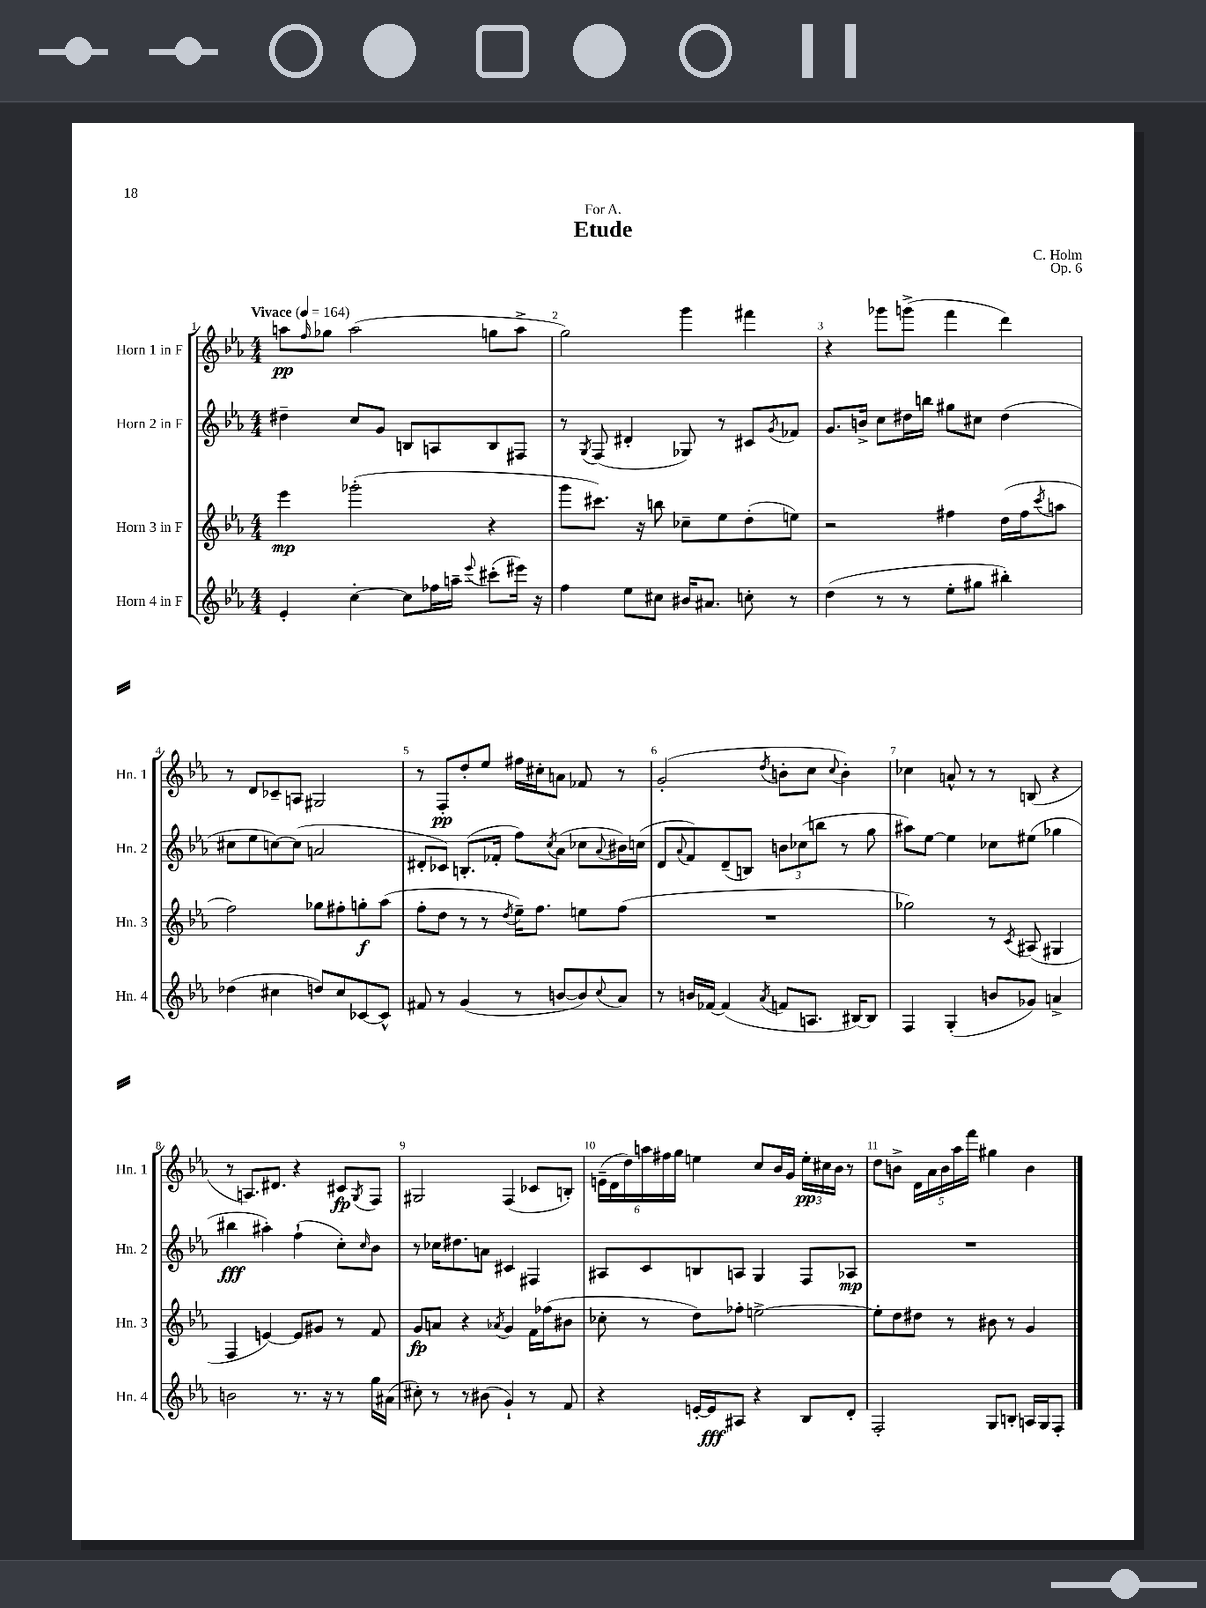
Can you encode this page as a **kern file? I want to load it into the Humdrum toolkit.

**kern	**dynam	**kern	**dynam	**kern	**dynam	**kern	**dynam
*part4	*part4	*part3	*part3	*part2	*part2	*part1	*part1
*staff4	*staff4	*staff3	*staff3	*staff2	*staff2	*staff1	*staff1
*I"Horn 4 in F	*	*I"Horn 3 in F	*	*I"Horn 2 in F	*	*I"Horn 1 in F	*
*I'Hn. 4	*	*I'Hn. 3	*	*I'Hn. 2	*	*I'Hn. 1	*
*clefG2	*	*clefG2	*	*clefG2	*	*clefG2	*
*k[b-e-a-]	*	*k[b-e-a-]	*	*k[b-e-a-]	*	*k[b-e-a-]	*
*M4/4	*	*M4/4	*	*M4/4	*	*M4/4	*
*MM164	*	*MM164	*	*MM164	*	*MM164	*
=1	=1	=1	=1	=1	=1	=1	=1
!	!	!	!	!	!	!LO:TX:a:B:t=Vivace	!
4e-'/	.	4eee-\	mp	4dd#X~\	.	8aan\L	pp
.	.	.	.	.	.	16qqff/	.
.	.	.	.	.	.	8gg-X\J	.
[4cc'\	.	(2ggg-X'\	.	8cc/L	.	(2aa\	.
.	.	.	.	8g/J	.	.	.
8cc\L]	.	.	.	8Bn/L	.	.	.
16ff-X\L	.	.	.	8An/	.	.	.
16aan~\JJ	.	.	.	.	.	.	.
8qqeee-/	.	.	.	.	.	.	.
(8ccc#X'\L	.	4r	.	8B/	.	8ggn\L	.
16eee#X\Jk)	.	.	.	8F#X/J	.	8aa^\J	.
16r	.	.	.	.	.	.	.
=2	=2	=2	=2	=2	=2	=2	=2
4ff\	.	8ggg\L	.	8r	.	2gg\)	.
.	.	.	.	8qG/	.	.	.
.	.	8.ccc#X\J)	.	(8F/	.	.	.
8ee-\L	.	.	.	4d#X'/	.	.	.
.	.	16r	.	.	.	.	.
8cc#X\J	.	8bbn\	.	.	.	.	.
16b#X/KL	.	8cc-X~\L	.	8G-X/)	.	4ggg\	.
8.a#X/J	.	.	.	.	.	.	.
.	.	8ee-\	.	8r	.	.	.
8ccn'\	.	(8dd'\	.	8c#X/L	.	4fff#X\	.
.	.	.	.	8qg/	.	.	.
8r	.	8een\J)	.	8f-X/J	.	.	.
=3	=3	=3	=3	=3	=3	=3	=3
(4dd\	.	2r	.	8.g/L	.	4r	.
.	.	.	.	16bn^/Jk	.	.	.
8r	.	.	.	8cc\L	.	8ggg-X\L	.
8r	.	.	.	16dd#X\L	.	(8gggn^\J	.
.	.	.	.	16bbn\JJ	.	.	.
8ee-'\L	.	4ff#X\	.	8gg#X\L	.	4fff\	.
8gg#X\J	.	.	.	8cc#X\J	.	.	.
4bb#X'\)	.	(16dd\LL	.	(4dd#\	.	4ddd\)	.
.	.	16ff#\J	.	.	.	.	.
.	.	8qccc/	.	.	.	.	.
.	.	8aan\J	.	.	.	.	.
!!LO:LB:g=z
=4	=4	=4	=4	=4	=4	=4	=4
(4dd-X\	.	2ff\)	.	8cc#X\L	.	8r	.
.	.	.	.	8ee-\	.	8d/L	.
4cc#X\	.	.	.	[8ccn\)	.	8c-X~/	.
.	.	.	.	(8cc\J]	.	8An/J	.
8ddn/L)	.	8gg-X\L	.	2an/	.	2G#X/	.
8cc#/	.	8ff#X'\	.	.	.	.	.
[8c-X/	.	8ggn'\	f	.	.	.	.
8c-^^/J]	.	(8aa-\J	.	.	.	.	.
=5	=5	=5	=5	=5	=5	=5	=5
8f#X/	.	8ff'\L	.	8d#X'/L	.	8r	.
8r	.	8dd\J	.	8c-X/J)	.	8F'/L	pp
(4g/	.	8r	.	(8.Bn'/L	.	8dd'/	.
.	.	8r	.	.	.	8ee-/J	.
.	.	.	.	16f-X'/Jk	.	.	.
.	.	8qdd/	.	.	.	.	.
8r	.	16ee-~\KL)	.	8ff\L)	.	16ff#X\LL	.
.	.	8.ff\J	.	.	.	16cc#X'\J	.
.	.	.	.	8qcc/	.	.	.
[8bn/L	.	.	.	(8a-\J	.	8an\J	.
8b/])	.	8een\L	.	8cc-X\L	.	8f-X/	.
8qqcc/	.	.	.	8qqa-/	.	.	.
8a-/J	.	(8ff\J	.	16b#X\L)	.	8r	.
.	.	.	.	(16ccn\JJ	.	.	.
=6	=6	=6	=6	=6	=6	=6	=6
8r	.	1r	.	8d/L	.	(2g'/	.
.	.	.	.	8qqa-/	.	.	.
16bn/LL	.	.	.	8f/)	.	.	.
[16f-X/JJ	.	.	.	.	.	.	.
(4f-/]	.	.	.	(8d~/	.	.	.
.	.	.	.	8Bn/J)	.	.	.
8qa-/	.	.	.	.	.	8qdd/	.
8fn/L	.	.	.	12bn\L	.	8bn'\L	.
.	.	.	.	(12cc-X\	.	.	.
8.An/J	.	.	.	.	.	8cc\J	.
.	.	.	.	12bbn\J	.	.	.
.	.	.	.	.	.	8qqcc/	.
.	.	.	.	8r	.	4b'\)	.
[16B#X/KL)	.	.	.	.	.	.	.
8B#/J]	.	.	.	8gg\	.	.	.
=7	=7	=7	=7	=7	=7	=7	=7
4F/	.	2gg-X\)	.	8aa#X\L)	.	4cc-X\	.
.	.	.	.	[8ee-\J	.	.	.
(4G'/	.	.	.	4ee-\]	.	8an^^/	.
.	.	.	.	.	.	8r	.
8bn/L	.	8r	.	8cc-X\L	.	8r	.
.	.	8qc/	.	.	.	.	.
8g-X/J)	.	(8A#X/	.	(8ee#X\J	.	(8Bn/	.
4an^/	.	4G#X/	.	4gg-X\	.	4r	.
!!LO:LB:g=z
=8	=8	=8	=8	=8	=8	=8	=8
2bn\	.	4F/	.	4bb#X\	fff	8r	.
.	.	.	.	.	.	8.An/L)	.
.	.	[4en/)	.	4aa#X'\)	.	.	.
.	.	.	.	.	.	8.d#X/J	.
8.r	.	8e/L]	.	(4ff`\	.	4r	.
.	.	8g#X/J	.	.	.	.	.
16r	.	.	.	.	.	.	.
8r	.	8r	.	8cc'\L)	.	8c#X/L	fp
.	.	.	.	16qqcc/	.	8qG/	.
16gg\LL	.	8f/	.	8b-\J	.	8F/J	.
(16a#X\JJ	.	.	.	.	.	.	.
=9	=9	=9	=9	=9	=9	=9	=9
8cc#X'\)	.	8g/L	fp	8r	.	2G#X/	.
8r	.	8an/J	.	16cc-X\KL	.	.	.
.	.	.	.	8.dd#X\	.	.	.
8r	.	4r	.	.	.	.	.
(8b#X\	.	.	.	8an\J	.	.	.
.	.	8qa-X/	.	.	.	.	.
4g`/)	.	4g/	.	4c#X/	.	(4F/	.
8r	.	16f\LL	.	4F#X/	.	8c-X/L	.
.	.	(16ff-X\J	.	.	.	.	.
8f/	.	8b#X\J	.	.	.	8Bn'/J)	.
=10	=10	=10	=10	=10	=10	=10	=10
4r	.	8cc-X'\	.	8A#X/L	.	(24en~\LL	.
.	.	.	.	.	.	24d\	.
.	.	.	.	.	.	24dd\)	.
.	.	8r	.	8c/	.	24aan\	.
.	.	.	.	.	.	24ff#X\	.
.	.	.	.	.	.	24gg\JJ	.
[16en'/LL	.	8dd\L)	.	8Bn/	.	4een\	.
16e/J]	fff	.	.	.	.	.	.
8A#X/J	.	8ff-X'\J	.	8An/J	.	.	.
4r	.	[2een^\	.	4G/	.	8cc/L	.
.	.	.	.	.	.	16b-/L	.
.	.	.	.	.	.	16g/JJ	.
8B-/L	.	.	.	8F/L	.	24ee'\LL	pp
.	.	.	.	.	.	24cc#X\	.
.	.	.	.	.	.	24b-\JJ	.
8d'/J	.	.	.	8A-X/J	mp	8r	.
=11	=11	=11	=11	=11	=11	=11	=11
2F'/	.	8ee'\L]	.	1r	.	8dd\L	.
.	.	8dd\	.	.	.	8bn^\J	.
.	.	8dd#X\J	.	.	.	20d\LL	.
.	.	.	.	.	.	20a-\	.
.	.	.	.	.	.	20b\	.
.	.	8r	.	.	.	.	.
.	.	.	.	.	.	20aa-\	.
.	.	.	.	.	.	20fff\JJ	.
8G/L	.	8b#X\	.	.	.	4gg#X\	.
8Bn'/J	.	8r	.	.	.	.	.
16An/LL	.	4g/	.	.	.	4b\	.
16G/J	.	.	.	.	.	.	.
8F'/J	.	.	.	.	.	.	.
==	==	==	==	==	==	==	==
*-	*-	*-	*-	*-	*-	*-	*-
